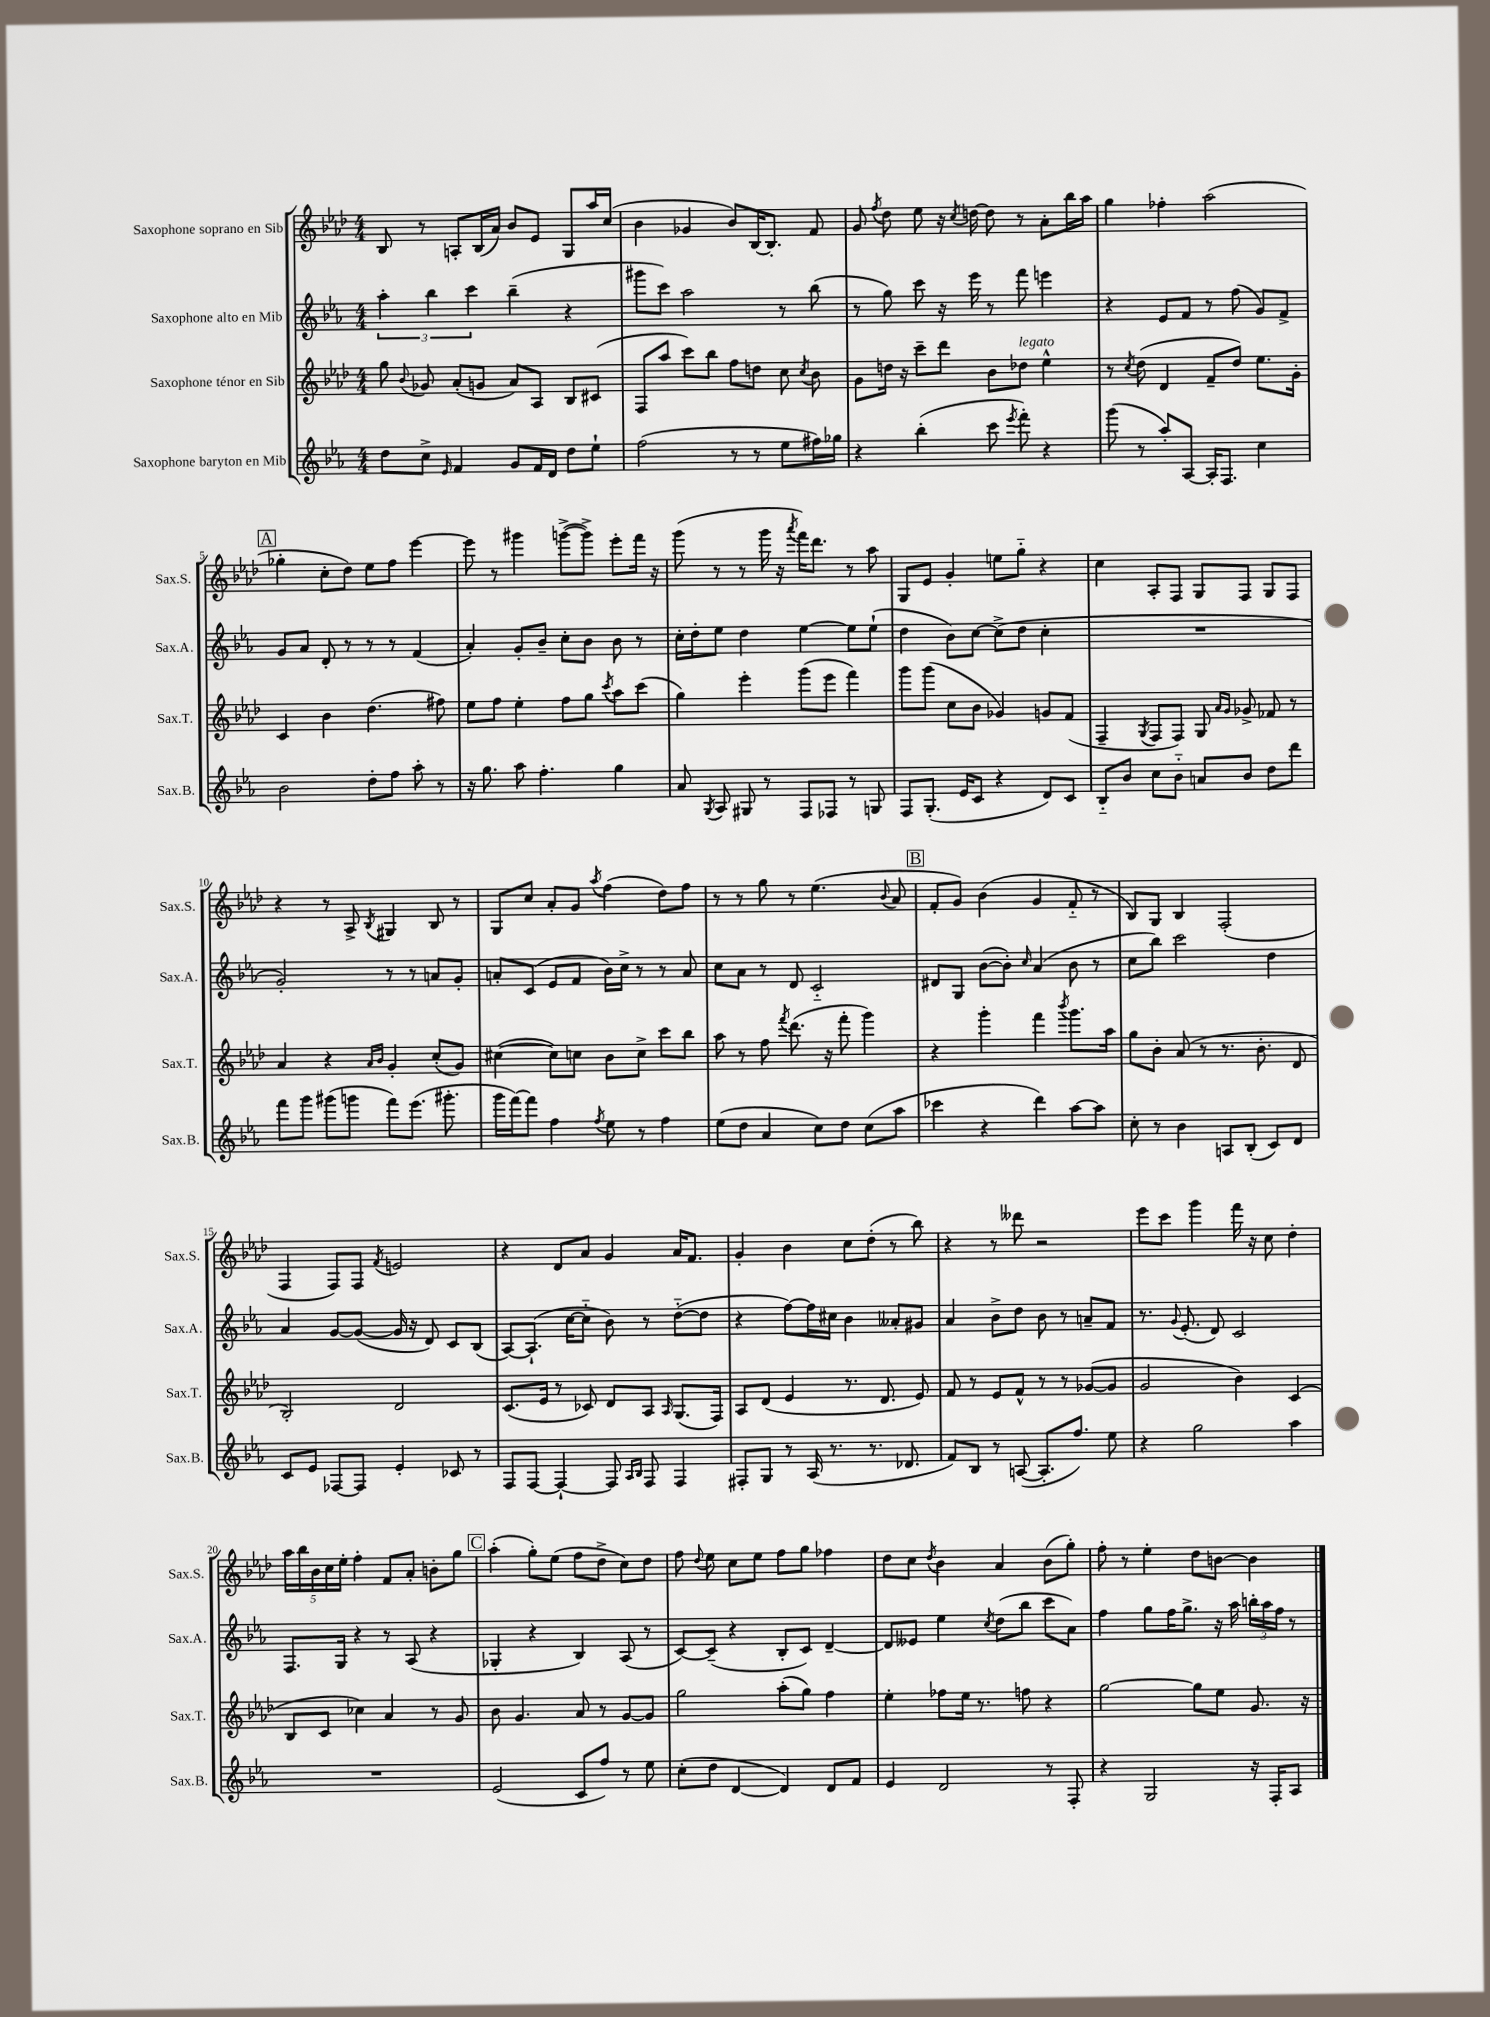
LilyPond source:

<<
\new StaffGroup <<
\new Staff = "s0" \with { instrumentName = "Saxophone soprano en Sib" shortInstrumentName = "Sax.S." } {
    \clef treble \key aes \major \numericTimeSignature \time 4/4
    \autoBeamOff bes8 r8 a8[-. bes16( aes'16]) bes'8[ ees'8] g8[ aes''16 c''16]( |
    bes'4 ges'4 bes'8[) bes16~ bes8.]-. f'8 |
    g'8 \acciaccatura { f''8 } des''8 ees''8 r16 \acciaccatura { c''8 } d''16~ d''8 r8 aes'8[-. bes''16 aes''16] |
    g''4 fes''4-. aes''2( |
    \mark \markup { \box "A" } ges''4-. c''8[-. des''8]) ees''8[ f''8] ees'''4~ |
    ees'''8 r8 gis'''4 g'''8[~->( g'''8]->) ees'''8[-. f'''16] r16 |
    g'''8( r8 r8 g'''16 r16 \acciaccatura { aes'''8 } f'''16[) des'''8.] r8 aes''8 |
    g8[ ees'8] g'4-. e''8[ g''8]-_ r4 |
    c''4 aes8[-. f8] g8[ f8] g8[ f8] |
    r4 r8 aes8-> \acciaccatura { bes8 } gis4 bes8 r8 |
    g8[ c''8] aes'8[-. g'8] \acciaccatura { aes''8 } f''4( des''8[) f''8] |
    r8 r8 g''8 r8 ees''4.( \appoggiatura { bes'8 } aes'8 |
    \mark \markup { \box "B" } f'8[-. g'8]) bes'4( g'4 f'8-_ r8 |
    bes8[) g8] bes4 f2-.( |
    f4 f8[) f8] \acciaccatura { f'8 } e'2 |
    r4 des'8[ aes'8] g'4 aes'16[ f'8.] |
    g'4-. bes'4 c''8[ des''8]-.( r8 bes''8) |
    r4 r8 deses'''8 r2 |
    ees'''8[ c'''8] g'''4 f'''16 r16 c''8 des''4-. |
    \tuplet 5/4 { aes''16[ bes''16 bes'16 c''16 ees''16]-. } f''4-. f'8[ aes'8]-. b'8[-. g''8] |
    \mark \markup { \box "C" } aes''4-.( g''8[-.) ees''8]( f''8[ des''8]-> c''8[) des''8] |
    f''8 \appoggiatura { des''8 } ees''8 c''8[ ees''8] f''8[ g''8] fes''4 |
    des''8[ c''8] \acciaccatura { des''8 } bes'4 aes'4 bes'8[( g''8]-.) |
    f''8-. r8 ees''4-. des''8[ b'8]~ b'4 \bar "|." |
}
\new Staff = "s1" \with { instrumentName = "Saxophone alto en Mib" shortInstrumentName = "Sax.A." } {
    \clef treble \key ees \major \numericTimeSignature \time 4/4
    \autoBeamOff \tuplet 3/2 { aes''4-. bes''4 c'''4 } bes''4--( r4 |
    gis'''8[ c'''8]) aes''2 r8 bes''8( |
    r8 g''8) c'''8 r16 ees'''16 r8 f'''8 e'''4 |
    r4 ees'8[ f'8] r8 f''8( g'8[) f'8]-> |
    \mark \markup { \box "A" } g'8[ aes'8] d'8-. r8 r8 r8 f'4( |
    aes'4-.) g'8[-. bes'8]-- c''8[-. bes'8] bes'8 r8 |
    c''16[-. d''16-. ees''8] d''4 ees''4~ ees''8[ ees''8]-!( |
    d''4 bes'8[) c''8]~ c''8[->( d''8] c''4-. |
    R1 |
    g'2-.) r8 r8 a'8[ g'8]-. |
    a'8[-. c'8]( ees'8[ f'8] bes'16[) c''16]-> r8 r8 a'8 |
    c''8[ aes'8] r8 d'8 c'2-_ |
    \mark \markup { \box "B" } dis'8[ g8] bes'8[~( bes'8]-.) \grace { c''16 } aes'4( bes'8 r8 |
    c''8[ bes''8]) c'''2 d''4 |
    aes'4 g'8[~ g'8]~( g'16 r16 d'8) c'8[ bes8]( |
    aes8[~) aes8.]-!( c''16[~ c''8]-_ bes'8) r8 d''8[~-_( d''8] |
    r4 f''8[~) f''16 cis''16] bes'4 aeses'8[-. gis'8] |
    aes'4 bes'8[-> d''8] bes'8 r8 a'8[-- f'8] |
    r8. \appoggiatura { g'8 } ees'8.-.( d'8) c'2 |
    f8.[ g16] r4 r8 aes8( r4 |
    \mark \markup { \box "C" } ges4-. r4 bes4) aes8( r8 |
    c'8[~) c'8]--( r4 bes8[-. c'8]) d'4~-- |
    d'8[ eeses'8] ees''4 \acciaccatura { c''8 } d''8[( bes''8] c'''8[ aes'8]) |
    f''4 g''8[ f''16 g''8.]-> r16 aes''16 \tuplet 3/2 { b''16[-. aes''16 f''16] } r8 \bar "|." |
}
\new Staff = "s2" \with { instrumentName = "Saxophone ténor en Sib" shortInstrumentName = "Sax.T." } {
    \clef treble \key aes \major \numericTimeSignature \time 4/4
    \autoBeamOff g''8 \appoggiatura { bes'8 } ges'8 aes'8[-.( g'8] aes'8[) aes8] bes8[ cis'8]( |
    f8[ aes''8] c'''8[) bes''8] f''8[ d''8] c''8 \acciaccatura { c''8 } bes'8 |
    g'8[ d''16] r16 c'''8[-- des'''8] bes'8[ des''8]^\markup { \italic "legato" } ees''4-^ |
    r8 \acciaccatura { c''8 } des''8( des'4 f'8[-- des''8]) ees''8.[ g'16]-. |
    \mark \markup { \box "A" } c'4 bes'4 des''4.( fis''8) |
    ees''8[ f''8] ees''4-. f''8[ g''8] \acciaccatura { c'''8 } aes''8[ c'''8]( |
    g''4) ees'''4-. g'''8[( ees'''8] f'''4) |
    g'''8[ g'''8]( c''8[ bes'8] ges'4) g'8[ f'8]( |
    f4-- \acciaccatura { g8 } f8[ f8]) g8 \grace { aes'16[ g'16] } ges'8-> fes'8 r8 |
    aes'4 r4 \grace { aes'16[ bes'16] } g'4-. c''8[-.( g'8]) |
    cis''4~( cis''8[) c''8] bes'8[ c''8]-> c'''8[ bes''8] |
    aes''8 r8 f''8 \acciaccatura { f'''8 } des'''8.( r16 f'''8-. g'''4) |
    \mark \markup { \box "B" } r4 g'''4-. f'''4 \acciaccatura { bes'''8 } g'''8.[ aes''16] |
    g''8[ bes'8]-. aes'8( r8 r8. bes'8.-. des'8 |
    bes2-.) des'2 |
    c'8.[( ees'16] r8 ces'8) des'8[ aes8] \grace { aes16 } g8.[( f16]) |
    aes8[ des'8]( ees'4 r8. des'8. ees'8) |
    f'8 r8 ees'8[ f'8]-^ r8 r8 ges'8[~( ges'8] |
    g'2 bes'4) c'4( |
    bes8[ c'8] ces''4) aes'4 r8 g'8 |
    \mark \markup { \box "C" } bes'8 g'4. aes'8 r8 g'8[~ g'8] |
    g''2 aes''8[-.( g''8]) f''4 |
    ees''4-. fes''8[ ees''16] r8. f''8 r4 |
    g''2~ g''8[ ees''8] g'8. r16 \bar "|." |
}
\new Staff = "s3" \with { instrumentName = "Saxophone baryton en Mib" shortInstrumentName = "Sax.B." } {
    \clef treble \key ees \major \numericTimeSignature \time 4/4
    \autoBeamOff d''8[ c''8]-> \grace { ees'16 } f'4 g'8[ f'16 d'16] d''8[ ees''8]-! |
    f''2( r8 r8 ees''8[ fis''16) ges''16] |
    r4 bes''4-.( c'''8 \acciaccatura { ees'''8 } f'''8-.) r4 |
    g'''8( r8 aes''8[-.) aes8]~ aes16[-. f8.] c''4 |
    \mark \markup { \box "A" } bes'2 d''8[-. f''8] aes''8-. r8 |
    r16 g''8. aes''8 f''4.-. g''4 |
    aes'8 \acciaccatura { g8 } aes8 gis8 r8 f8[ fes8] r8 g8 |
    f8[ g8.]-.( ees'16[ c'8] r4 d'8[) c'8] |
    bes8[-_ bes'8] c''8[ bes'8]-_ a'8[ bes'8] d''8[ d'''8] |
    f'''8[ g'''8] gis'''8[( g'''8] f'''8[) ees'''8.]( gis'''8.-. |
    g'''16[ f'''16~) f'''8] f''4 \acciaccatura { f''8 } ees''8 r8 f''4 |
    ees''8[( d''8] aes'4 c''8[) d''8] c''8[( aes''8] |
    \mark \markup { \box "B" } ces'''4 r4 d'''4) aes''8[~ aes''8] |
    c''8-. r8 bes'4 a8[ bes8]-.( c'8[) d'8] |
    c'8[ ees'8] fes8[~ fes8] ees'4-. ces'8 r8 |
    f8[ f8]~ f4~-! f8 \grace { aes16[ bes16] } f8 f4 |
    fis8[-. g8] r8 aes16( r8. r8. des'8. |
    f'8[) bes8] r8 a8~( a8.[-. f''8.]) ees''8 |
    r4 g''2 aes''4 |
    R1 |
    \mark \markup { \box "C" } ees'2( c'8[ f''8]) r8 ees''8 |
    c''8[-.( d''8] d'4~ d'4) d'8[ f'8] |
    ees'4 d'2 r8 f8-. |
    r4 g2 r16 f16[-. aes8] \bar "|." |
}
>>
>>
